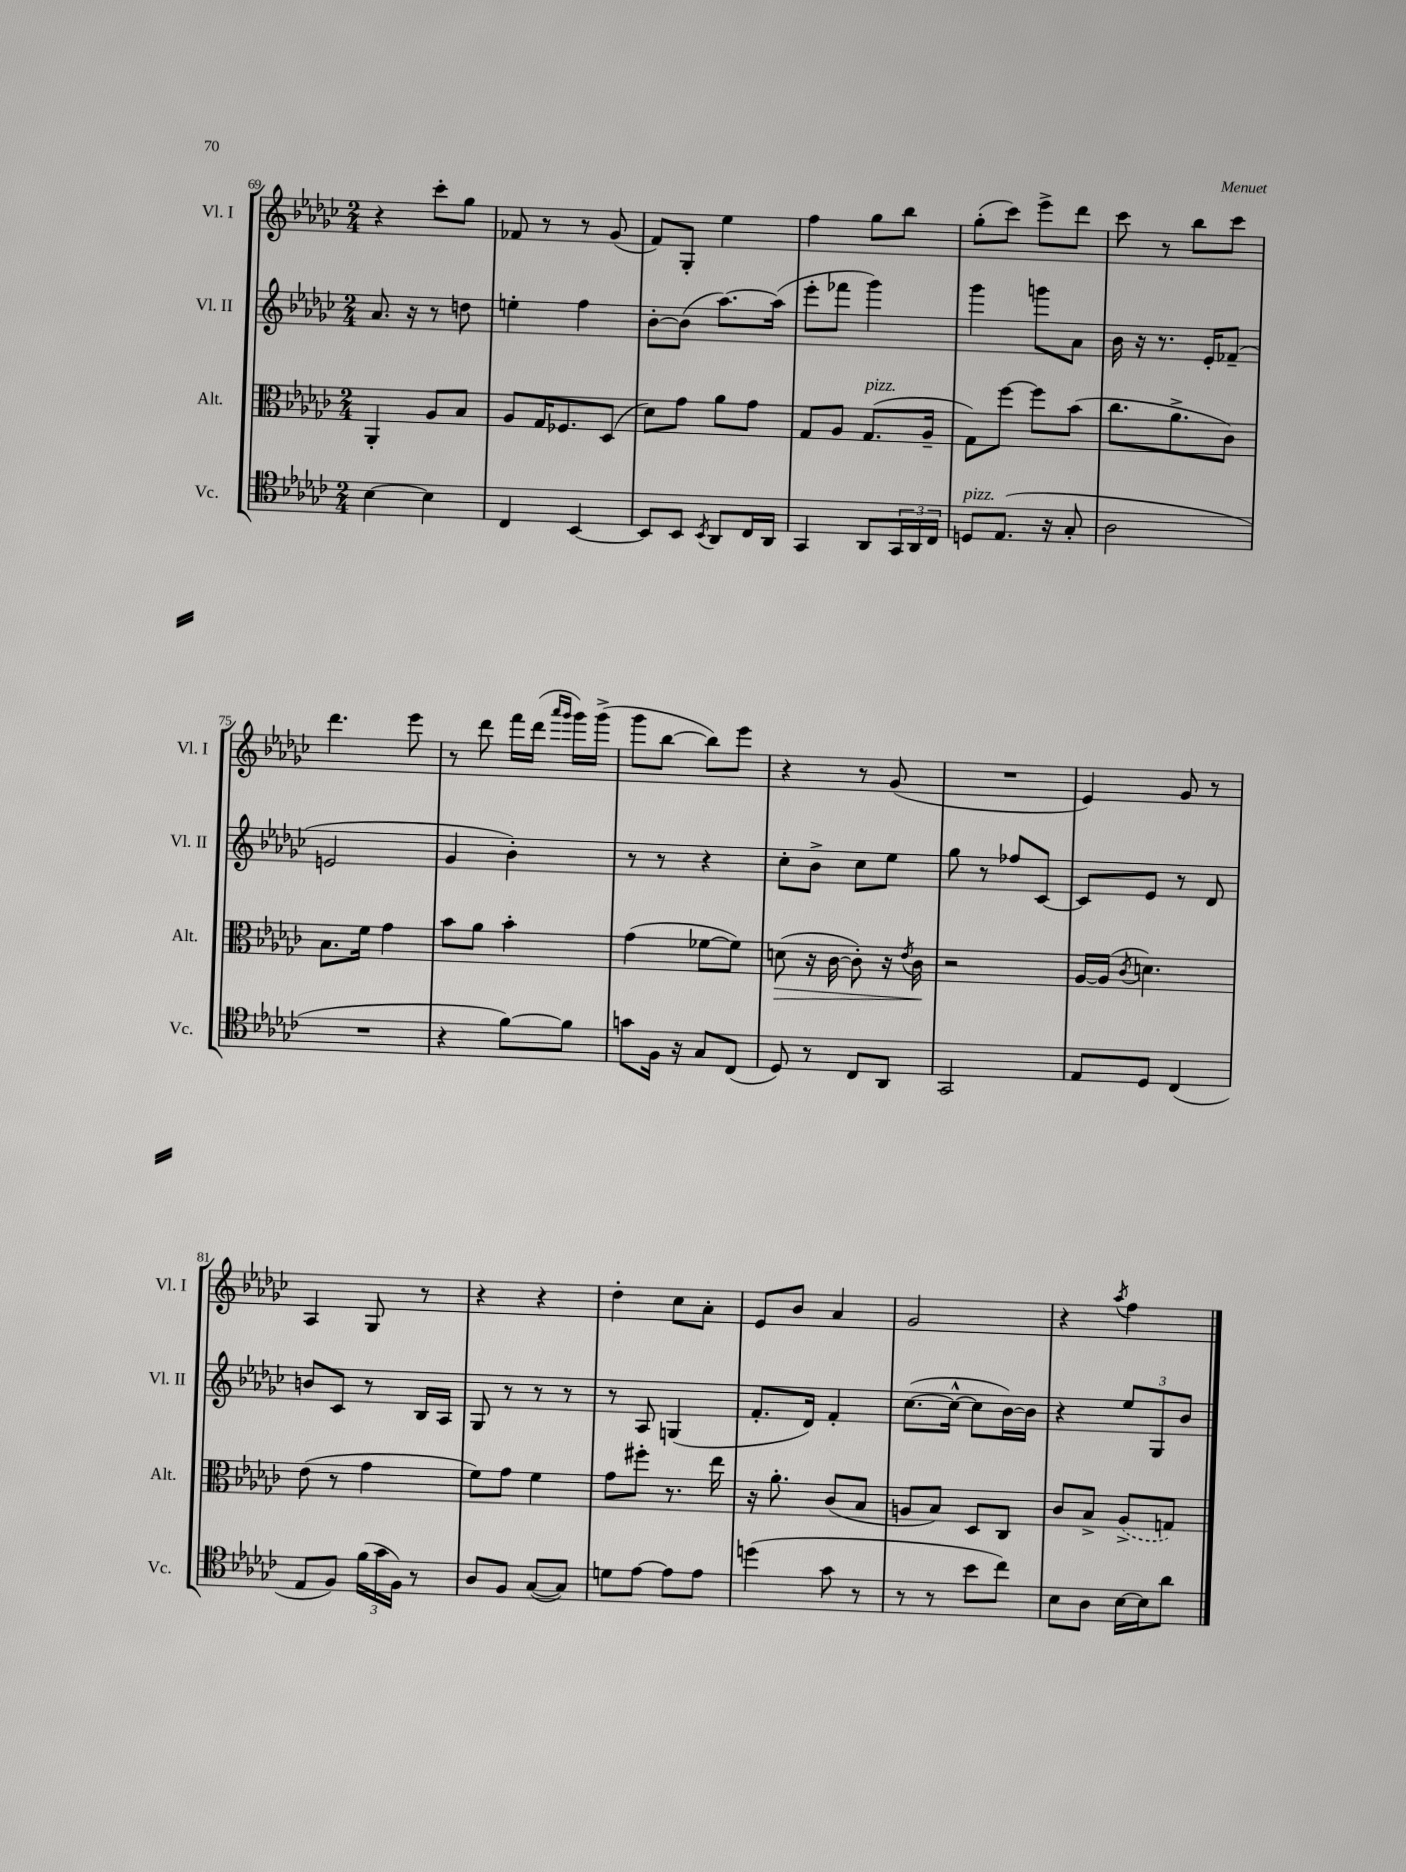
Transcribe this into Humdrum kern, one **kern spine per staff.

**kern	**kern	**dynam	**kern	**kern
*part4	*part3	*part3	*part2	*part1
*staff4	*staff3	*staff3	*staff2	*staff1
*I"Vc.	*I"Alt.	*	*I"Vl. II	*I"Vl. I
*I'Vc.	*I'Alt.	*	*I'Vl. II	*I'Vl. I
*clefC4	*clefC3	*	*clefG2	*clefG2
*k[b-e-a-d-g-c-]	*k[b-e-a-d-g-c-]	*	*k[b-e-a-d-g-c-]	*k[b-e-a-d-g-c-]
*M2/4	*M2/4	*	*M2/4	*M2/4
=69	=69	=69	=69	=69
[4B-\	4AA-'/	.	8.a-/	4r
.	.	.	16r	.
4B-\]	8A-/L	.	8r	8ccc-'\L
.	8B-/J	.	8ddn\	8gg-\J
=70	=70	=70	=70	=70
4C-/	8A-/L	.	4een'\	8f-X/
.	16G-/K	.	.	8r
.	8.F-X/	.	.	.
[4BB-/	.	.	4ff\	8r
.	(8D-/J	.	.	(8g-/
=71	=71	=71	=71	=71
8BB-/L]	8d-\L)	.	[8b-'\L	8f/L)
8BB-/J	8g-\J	.	(8b-\J]	8G-'/J
8qBB-/	.	.	.	.
8AA-/L	8a-\L	.	[8.aa-\L)	4ee-\
16C-/L	8g-\J	.	.	.
16AA-/JJ	.	.	(16aa-\Jk]	.
=72	=72	=72	=72	=72
4GG-/	8G-/L	.	8eee-'\L	4ff\
.	8A-/J	.	8fff-X\J	.
!	!LO:TX:a:i:t=pizz.	!	!	!
8AA-/L	(8.G-/L	.	4ggg-\)	8gg-\L
24GG-/L	.	.	.	8bb-\J
24AA-/	.	.	.	.
.	16A-~/Jk	.	.	.
24C-/JJ	.	.	.	.
=73	=73	=73	=73	=73
!LO:TX:a:i:t=pizz.	!	!	!	!
8Dn/L	8G-\L)	.	4ggg-\	(8gg-'\L
(8.E-/J	[8ff\J	.	.	8ccc-\J)
.	8ff\L]	.	8gggn\L	8eee-^\L
16r	.	.	.	.
8G-'/	(8b-\J	.	8a-\J	8ddd-\J
=74	=74	=74	=74	=74
2A-\	8.cc-\L	.	16b-\	8ccc-\
.	.	.	16r	.
.	.	.	8.r	8r
.	8.a-^\	.	.	.
.	.	.	.	8bb-\L
.	.	.	16e-'/KL	.
.	8c-\J)	.	(8f-X~/J	8ccc-\J
!!LO:LB:g=z
=75	=75	=75	=75	=75
2r	8.B-\L	.	2en/	4.ddd-\
.	16f\Jk	.	.	.
.	4g-\	.	.	.
.	.	.	.	8eee-\
=76	=76	=76	=76	=76
4r	8b-\L	.	4g-/	8r
.	8a-\J	.	.	8ddd-\
[8f\L)	4b-'\	.	4b-'\)	16fff\LL
.	.	.	.	(16ddd-\JJ
.	.	.	.	16qqaaa-/LL
.	.	.	.	16qqggg-/JJ
8f\J]	.	.	.	16ggg-\LL)
.	.	.	.	(16ggg-^\JJ
=77	=77	=77	=77	=77
8gn\L	(4g-\	.	8r	8ggg-\L
16F\Jk	.	.	8r	[8bb-\J
16r	.	.	.	.
8G-/L	[8f-X\L	.	4r	8bb-\L])
(8C-/J	8f-\J])	.	.	8eee-\J
=78	=78	=78	=78	=78
!	!	!LO:HP:b	!	!
8D-/)	(8dn\	>	8cc-'\L	4r
8r	16r	.	8b-^\J	.
.	[16c-\	.	.	.
8C-/L	8c-'\])	.	8cc-\L	8r
8AA-/J	16r	.	8ee-\J	(8g-/
.	8qe-/	.	.	.
.	16c-\	.	.	.
.	.	]	.	.
=79	=79	=79	=79	=79
2GG-/	2r	.	8gg-\	2r
.	.	.	8r	.
.	.	.	8ff-X/L	.
.	.	.	[8c-/J	.
=80	=80	=80	=80	=80
8E-/L	[16A-/LL	.	8c-/L]	4e-/)
.	(16A-/JJ]	.	.	.
.	8qc-/	.	.	.
8D-/J	4.dn\)	.	8e-/J	.
(4C-/	.	.	8r	8g-/
.	.	.	8d-/	8r
!!LO:LB:g=z
=81	=81	=81	=81	=81
8E-/L	(8e-\	.	8bn/L	4A-/
8F/J)	8r	.	8c-/J	.
(24f\LL	4g-\	.	8r	8G-/
24g-\	.	.	.	.
24F\JJ)	.	.	.	.
8r	.	.	16B-/LL	8r
.	.	.	16A-/JJ	.
=82	=82	=82	=82	=82
8A-/L	8f\L)	.	8G-/	4r
8F/J	8g-\J	.	8r	.
([8G-/L	4f\	.	8r	4r
8G-/J])	.	.	8r	.
=83	=83	=83	=83	=83
8dn\L	8g-\L	.	8r	4dd-'\
[8e-\J	8ff#X'\J	.	8A-/	.
8e-\L]	8.r	.	(4Gn/	8cc-\L
8e-\J	.	.	.	8a-'\J
.	16ee-\	.	.	.
=84	=84	=84	=84	=84
(4ddn\	16r	.	8.f'/L	8e-/L
.	8.a-'\	.	.	.
.	.	.	.	8b-/J
.	.	.	16d-/Jk)	.
8g-\	(8c-/L	.	4f'/	4a-/
8r	8B-/J	.	.	.
=85	=85	=85	=85	=85
8r	8An/L	.	([8.cc-\L	2g-/
8r	8B-/J)	.	.	.
.	.	.	16cc-^^\Jk_	.
8b-\L	8D-/L	.	8cc-\L]	.
8cc-\J)	8C-/J	.	[16b-\L)	.
.	.	.	16b-\JJ]	.
=86	=86	=86	=86	=86
8B-\L	8c-/L	.	4r	4r
8A-\J	8B-^/J	.	.	.
.	.	.	.	8qaa-/
[16B-\LL	(8A-^/L	.	12ee-/L	4ff\
16B-\J]	.	.	.	.
.	.	.	12G-/	.
8a-\J	8Gn/J)	.	.	.
.	.	.	12b-/J	.
==	==	==	==	==
*-	*-	*-	*-	*-
